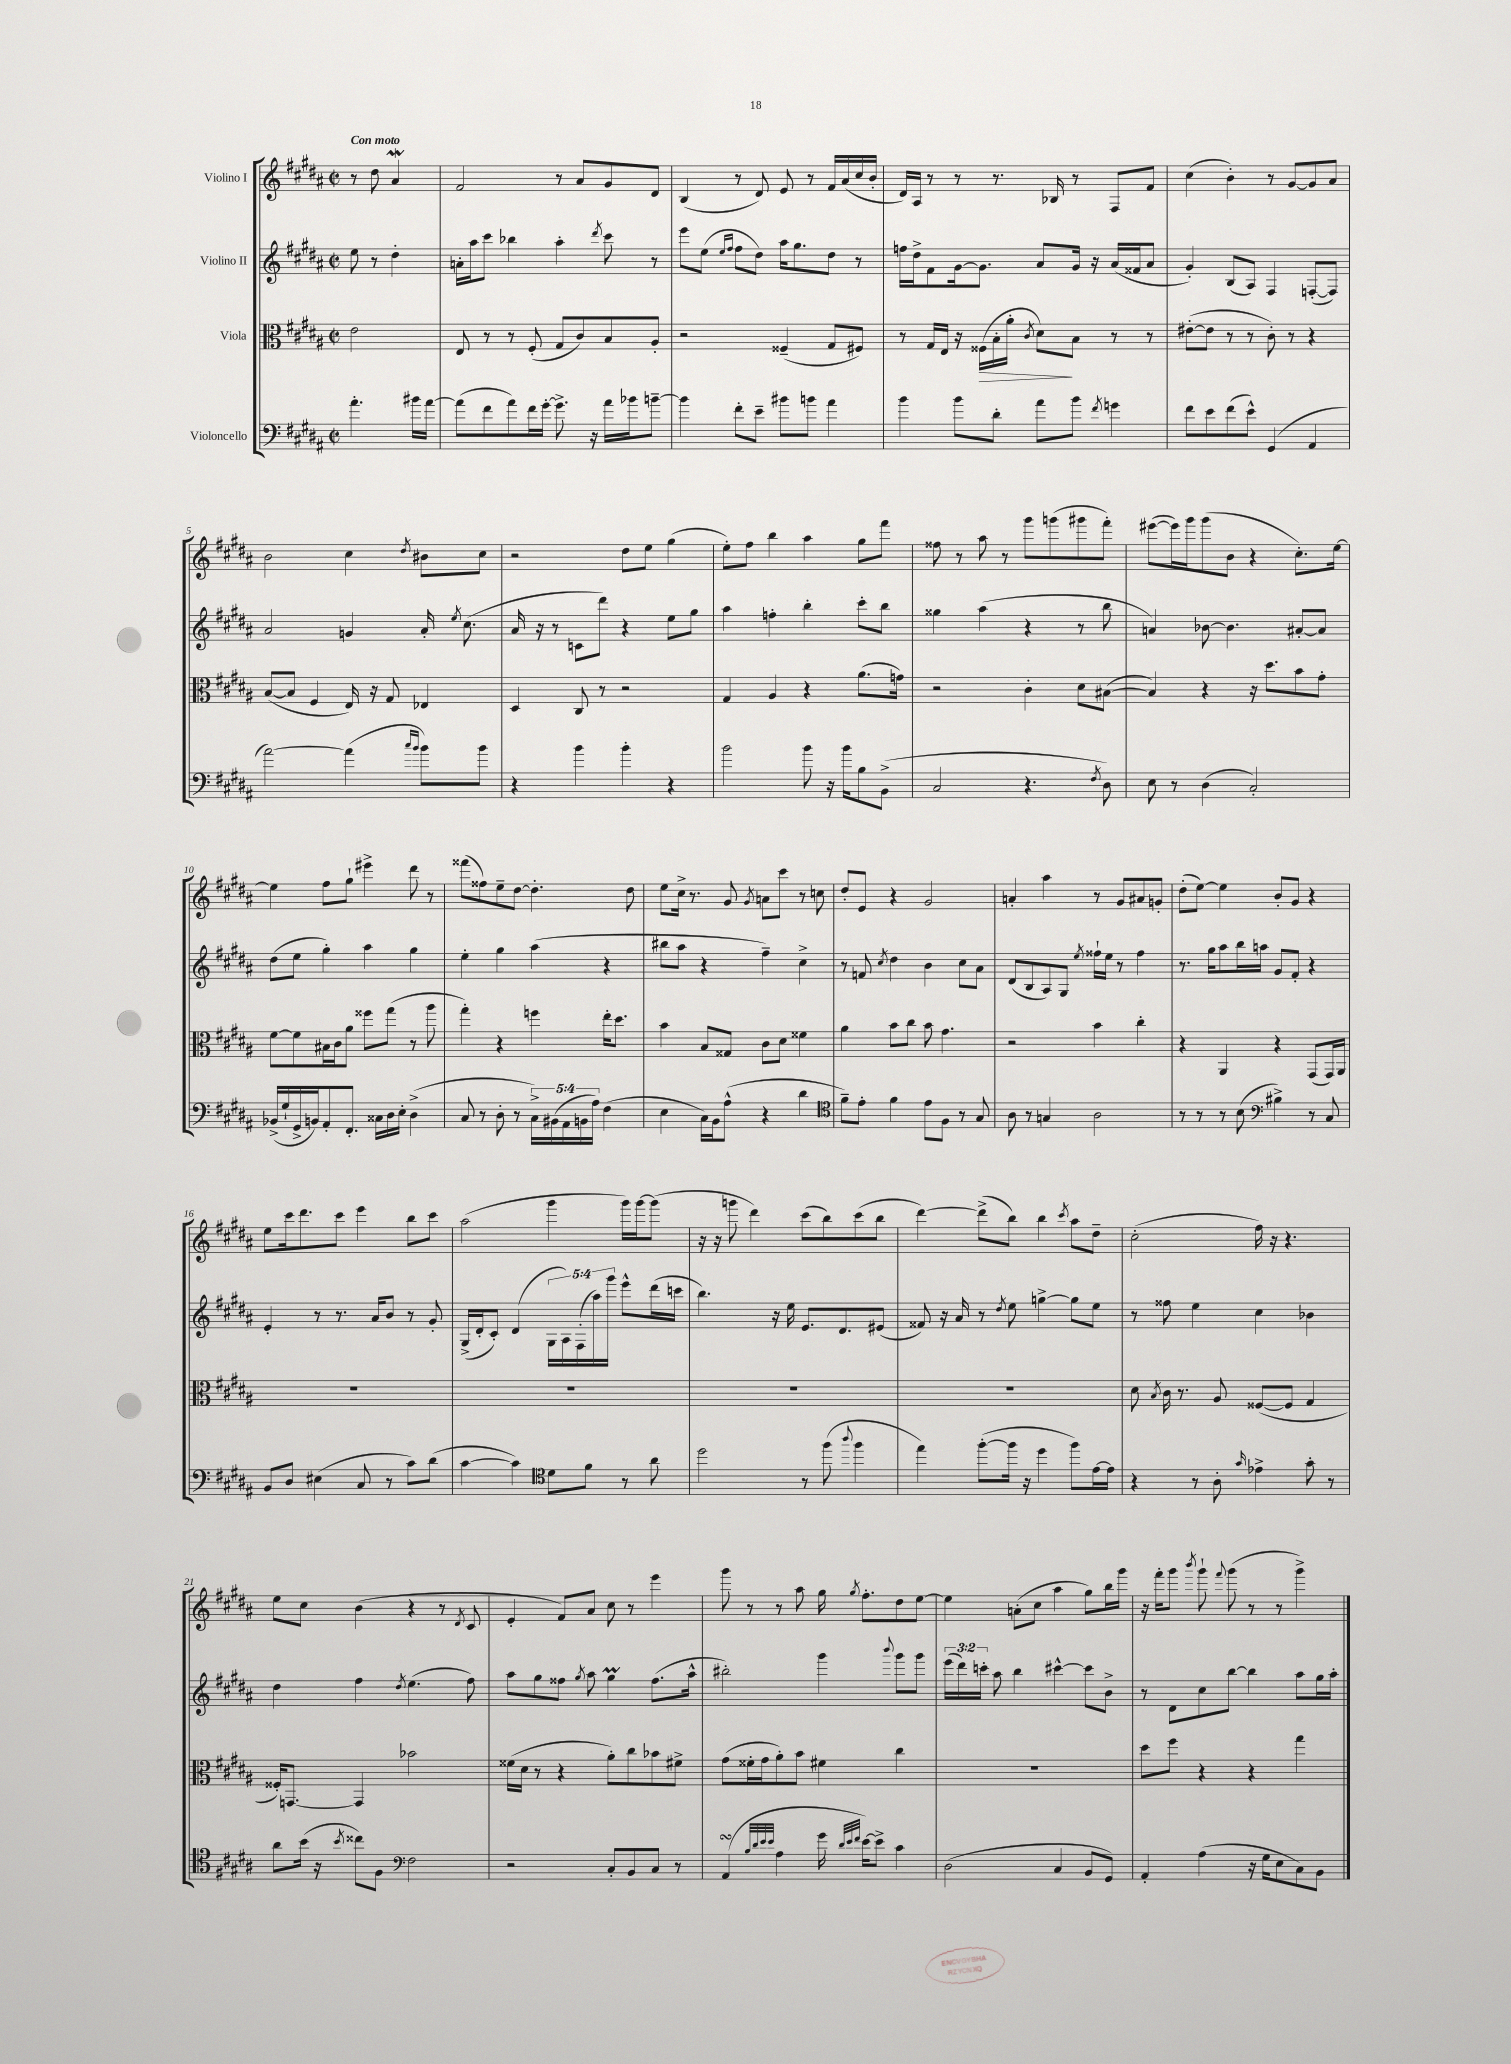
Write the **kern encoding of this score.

**kern	**kern	**dynam	**kern	**kern
*part4	*part3	*part3	*part2	*part1
*staff4	*staff3	*staff3	*staff2	*staff1
*I"Violoncello	*I"Viola	*	*I"Violino II	*I"Violino I
*clefF4	*clefC3	*	*clefG2	*clefG2
*k[f#c#g#d#a#]	*k[f#c#g#d#a#]	*	*k[f#c#g#d#a#]	*k[f#c#g#d#a#]
*M2/2	*M2/2	*	*M2/2	*M2/2
*met(c|)	*met(c|)	*	*met(c|)	*met(c|)
=	=	=	=	=
!	!	!	!	!LO:TX:a:B:t=Con moto
4.a#'\	2e\	.	8ee\	8r
.	.	.	8r	8dd#\
.	.	.	4dd#'\	4a#W/
16b#X\LL	.	.	.	.
[16a#\JJ	.	.	.	.
=1	=1	=1	=1	=1
(8a#\L]	8E/	.	16an'\LL	2f#/
.	.	.	16aa#\J	.
8f#\	8r	.	8ccc#\J	.
8a#\)	8r	.	4bb-X\	.
16f#\L	(8F#'/	.	.	.
[16g#'\JJ	.	.	.	.
8.g#^\]	8G#/L	.	4aa#'\	8r
.	8c#/)	.	.	8a#/L
16r	.	.	.	.
.	.	.	8qddd#/	.
16a#\LL	8B/	.	8ccc#\	8g#/
16b-X\J	.	.	.	.
[8bn~\J	8A#'/J	.	8r	8d#/J
=2	=2	=2	=2	=2
4b\]	2r	.	8eee\L	(4B/
.	.	.	(8ee\J	.
.	.	.	16qqee/LL	.
.	.	.	16qqff#/JJ	.
8f#'\L	.	.	8ff#\L	8r
8e~\J	.	.	8dd#\J)	8d#/)
8b#X\L	(4F##X~/	.	16aa#\KL	8e/
.	.	.	8.gg#\	.
8bn\J	.	.	.	8r
4a#\	8G#/L	.	8dd#\J	16f#/LL
.	.	.	.	(16a#/
.	8F#X/J)	.	8r	16cc#/
.	.	.	.	16b'/JJ
=3	=3	=3	=3	=3
4b\	8r	.	16ffn\LL	16d#/LL)
.	.	.	16dd#^\J	16A#/JJ
.	16G#/LL	.	8f#\	8r
.	16E/JJ	.	.	.
8b\L	16r	.	[16g#\k	8r
!	!	!LO:HP:b	!	!
.	(16F##X\LL	>	8.g#\J]	.
8d#'\J	16B'\	.	.	8.r
.	16a#'\JJ	.	.	.
.	8qc#/	.	.	.
8a#\L	8d#\L)	.	8a#/L	.
.	.	.	.	16B-X/
8b\J	8B\J	]	16g#/Jk	8r
.	.	.	16r	.
8qf#/	.	.	.	.
4gn\	8r	.	(16a#/LL	8F#/L
.	.	.	16f##X/J	.
.	8r	.	8a#/J	8f#/J
=4	=4	=4	=4	=4
8f#\L	([8e#X'\L	.	4g#'/)	(4cc#\
8e\	8e#\J]	.	.	.
(8f#\	8r	.	(8B/L	4b'\)
8e^^\J)	8r	.	8A#/J)	.
(4GG#/	8c#'\)	.	4F#/	8r
.	8r	.	.	[8g#/L
4AA#/	4r	.	([8Fn'/L	8g#/]
.	.	.	8F/J])	8a#/J
!!LO:LB:g=z
=5	=5	=5	=5	=5
[2a#\)	([8B/L	.	2a#/	2b\
.	8B/J]	.	.	.
.	4F#/	.	.	.
(4a#\]	16E/)	.	4gn/	4cc#\
.	16r	.	.	.
.	8G#/	.	.	.
16qqcc#/LL	.	.	.	.
16qqb/JJ	.	.	.	8qdd#/
8b\L)	4E-X/	.	16a#'/	8b#X\L
.	.	.	8qee/	.
.	.	.	(8.cc#\	.
8b\J	.	.	.	8cc#\J
=6	=6	=6	=6	=6
4r	4D#/	.	16a#/	2r
.	.	.	16r	.
.	.	.	8r	.
4b\	8C#/	.	8cn\L	.
.	8r	.	8ddd#\J)	.
4b'\	2r	.	4r	8dd#\L
.	.	.	.	8ee\J
4r	.	.	8ee\L	(4gg#\
.	.	.	8gg#\J	.
=7	=7	=7	=7	=7
2b\	4G#/	.	4aa#\	8ee'\L)
.	.	.	.	8ff#\J
.	4A#/	.	4ffn'\	4bb\
8b\	4r	.	4bb'\	4aa#\
16r	.	.	.	.
16b\KL	.	.	.	.
8B\	(8.a#\L	.	8ccc#'\L	8gg#\L
(8BB^\J	.	.	8bb\J	8fff#\J
.	16gn\Jk)	.	.	.
=8	=8	=8	=8	=8
2C#/	2r	.	4gg##X\	8ff##X\
.	.	.	.	8r
.	.	.	(4aa#\	8aa#\
.	.	.	.	8r
4.r	4c#'\	.	4r	8ggg#\L
.	.	.	.	(8gggn\
.	8d#\L	.	8r	8ggg#X\
8qF#/	.	.	.	.
8D#\)	([8B#X\J	.	8bb\	8fff#'\J)
=9	=9	=9	=9	=9
8E\	4B#/])	.	4an/)	([8eee#X\L
8r	.	.	.	16eee#\L])
.	.	.	.	16ggg#\J
(4D#\	4r	.	[8b-X\	(8ggg#\
.	.	.	4.b-\]	8b\J
2C#'/)	16r	.	.	4r
.	8.dd#\L	.	.	.
.	8b\	.	[8a#X'/L	8.cc#'\L)
.	8g#'\J	.	8a#/J]	.
.	.	.	.	[16ee\Jk
!!LO:LB:g=z
=10	=10	=10	=10	=10
(16BB-X^/LL	[8f#\L	.	(8dd#\L	4ee\]
16G#`/	.	.	.	.
16GG#^/	8f#\]	.	8ee\J	.
16BBn/J)	.	.	.	.
8AA#'/	16B#X\L	.	4gg#'\)	8ff#\L
.	16c#\J	.	.	.
8.FF#'/J	8a#\J	.	.	8gg#`\J
.	8ff##X\L	.	4aa#\	4eee#X^\
16C##X\LL	.	.	.	.
16D#\	(8gg#\J	.	.	.
16E'\JJ	.	.	.	.
(4D#^\	8r	.	4gg#\	8ddd#\
.	8aa#\	.	.	8r
=11	=11	=11	=11	=11
8C#/	4gg#'\)	.	4ee'\	(8fff##X\L
8r	.	.	.	8ff##X\)
8D#'\	4r	.	4gg#\	8ee~\
8r	.	.	.	[8dd#\J
20C#^\LL)	4ffn\	.	(4aa#\	4.dd#'\]
(20BB#X\	.	.	.	.
20AA#\	.	.	.	.
20BBn\	.	.	.	.
20A#\JJ)	.	.	.	.
(4F#\	16ee'\KL	.	4r	.
.	8.dd#\J	.	.	.
.	.	.	.	8dd#\
=12	=12	=12	=12	=12
4E\	4b\	.	8bb#X\L	8ee\L
.	.	.	8aa#\J	16cc#^\Jk
.	.	.	.	8.r
16C#\LL)	8B/L	.	4r	.
16BB\J	.	.	.	.
(8A#^^\J	8G##X/J	.	.	8g#/
.	.	.	.	8qg#/
4r	8c#\L	.	4ff#~\)	8an\L
.	8d#\J	.	.	8ccc#\J
4d#\	4f##X\	.	4cc#^\	8r
.	.	.	.	8ccn\
=13	=13	=13	=13	=13
*clefC4	*	*	*	*
8f#~\L)	4a#\	.	8r	8dd#'/L
8e'\J	.	.	8fn/	8e/J
.	.	.	8qcc#/	.
4f#\	8b\L	.	4dd#\	4r
.	8cc#\J	.	.	.
8e\L	8b\	.	4b\	2g#/
8F#\J	4.g#\	.	.	.
8r	.	.	8cc#\L	.
8G#/	.	.	8a#\J	.
=14	=14	=14	=14	=14
8A#\	2r	.	(8d#/L	4an'/
8r	.	.	8B/	.
4Gn/	.	.	8A#/)	4aa#\
.	.	.	8G#/J	.
.	.	.	8qee/	.
2A#\	4b\	.	16ff##X`\LL	8r
.	.	.	16ee\JJ	.
.	.	.	8r	8g#/L
.	4cc#'\	.	4ff##\	8a#X/
.	.	.	.	8gn'/J
=15	=15	=15	=15	=15
8r	4r	.	8.r	(8dd#'\L
8r	.	.	.	[8ee\J)
.	.	.	16gg#\KL	.
8r	4AA#/	.	8aa#\	4ee\]
(8B\	.	.	16bb\L	.
.	.	.	16aan\JJ	.
*clefF4	*	*	*	*
4B#X^\)	4r	.	8g#/L	8b'/L
.	.	.	8f#'/J	8g#/J
8r	(8GG#/L	.	4r	4r
8C#/	16GG#/L)	.	.	.
.	16AA#/JJ	.	.	.
!!LO:LB:g=z
=16	=16	=16	=16	=16
8BB/L	1r	.	4e'/	8ee\L
8D#/J	.	.	.	16ccc#\k
.	.	.	.	8.ddd#\
(4E#X\	.	.	8r	.
.	.	.	8.r	8ccc#\J
8C#/	.	.	.	4eee\
.	.	.	16a#/KL	.
8r	.	.	8b/J	.
8c#\L)	.	.	8r	8bb\L
(8d#\J	.	.	8g#'/	8ccc#\J
=17	=17	=17	=17	=17
[4c#\	1r	.	(16G#^/LL	(2aa#\
.	.	.	16d#'/J	.
.	.	.	8c#'/J)	.
4c#\])	.	.	(4d#/	.
*clefC4	*	*	*	*
8d#\L	.	.	20G#\LL	4ggg#\
.	.	.	20A#\)	.
.	.	.	(20F#'\	.
8f#\J	.	.	.	.
.	.	.	20aa#\)	.
.	.	.	20ggg#\JJ	.
8r	.	.	8eee^^\L	16ggg#\LL)
.	.	.	.	[16ggg#\J
8a#\	.	.	(16ddd#\L	(8ggg#\J]
.	.	.	16cccn\JJ	.
=18	=18	=18	=18	=18
2dd#\	1r	.	4.bb\)	16r
.	.	.	.	16r
.	.	.	.	8gggn\
.	.	.	.	4ddd#\)
.	.	.	16r	.
.	.	.	16ee\	.
8r	.	.	8.e/L	(8ccc#\L
(8ff#\	.	.	.	8bb\)
.	.	.	8.d#/	.
8qqaa#/	.	.	.	.
4ff#\	.	.	.	(8ccc#\
.	.	.	(8e#X/J	8bb\J
=19	=19	=19	=19	=19
4ee\)	1r	.	8f##X/)	[4ddd#\)
.	.	.	16r	.
.	.	.	16a#/	.
([8ff#'\L	.	.	8r	(8ddd#^\L]
.	.	.	8qdd#/	.
16ff#\Jk]	.	.	8ee\	8bb\J)
16r	.	.	.	.
4dd#\	.	.	[4ggn^\	4bb\
.	.	.	.	8qccc#/
8ff#\L)	.	.	8gg\L]	8aa#\L
[16e\L	.	.	8ee\J	8dd#~\J
16e\JJ]	.	.	.	.
=20	=20	=20	=20	=20
4r	8d#\	.	8r	(2cc#'\
.	8qB/	.	.	.
.	16c#\	.	8ff##X\	.
.	8.r	.	.	.
8r	.	.	4ee\	.
8A#'\	8A#/	.	.	.
16qqg#/	.	.	.	.
4e-X^\	([8F##X/L	.	4cc#\	16ff#\)
.	.	.	.	16r
.	8F##/J]	.	.	4.r
8g#'\	4G#/	.	4b-X\	.
8r	.	.	.	.
!!LO:LB:g=z
=21	=21	=21	=21	=21
8a#\L	16F##X'/KL)	.	4dd#\	8ee\L
.	[8.GGn/J	.	.	.
(16b\Jk	.	.	.	8cc#\J
16r	.	.	.	.
8qb/	.	.	.	.
8cc##X\L)	4GG/]	.	4ff#\	(4b\
8F#\J	.	.	.	.
*clefF4	*	*	*	*
.	.	.	8qdd#/	.
2F#\	2b-X\	.	(4.ee\	4r
.	.	.	.	8r
.	.	.	.	8qd#/
.	.	.	8ff#\)	8c#/
=22	=22	=22	=22	=22
2r	(16f##X\LL	.	8aa#\L	4e'/
.	16d#\JJ	.	.	.
.	8r	.	8gg#\	.
.	4r	.	8ff##X\J	8f#/L)
.	.	.	8qgg#/	.
.	.	.	8aa#\	8a#/J
8C#'/L	8a#'\L)	.	4gg#M\	8cc#\
8BB/	8cc#\	.	.	8r
8C#/J	8b-X\	.	(8.ff##\L	4eee\
8r	8f#X^\J	.	.	.
.	.	.	16aa#^^\Jk	.
=23	=23	=23	=23	=23
(4AA#sSsS/	(8g#\L	.	2bb#X'\)	8ggg#\
.	16f##X'\L	.	.	8r
.	16g#\J	.	.	.
32qqB/LLL	.	.	.	.
32qqd#/	.	.	.	.
32qqe/	.	.	.	.
32qqe/JJJ	.	.	.	.
4A#\	8a#'\)	.	.	8r
.	8b\J	.	.	8aa#\
16g#\	4f#X\	.	4ggg#\	16gg#\
32qqd#/LLL	.	.	.	.
32qqe/	.	.	.	.
32qqf#/JJJ	.	.	.	8qgg#/
[16e\KL)	.	.	.	8.ff#'\L
8e^\J]	.	.	.	.
.	.	.	8qqbbb/	.
4c#\	4cc#\	.	8ggg#\L	8dd#\
.	.	.	8ggg#\J	[8ee\J
=24	=24	=24	=24	=24
(2D#\	1r	.	(24eee\LL	4ee\]
.	.	.	24ddd#\)	.
.	.	.	24cccn'\JJ	.
.	.	.	8aa#\	.
.	.	.	4bb\	(8an'\L
.	.	.	.	8cc#\J
4C#/	.	.	[4ccc#X^^\	4aa#\
8BB/L	.	.	8ccc#\L]	8gg#\L)
8GG#/J)	.	.	8b^\J	16bb\L
.	.	.	.	16ggg#\JJ
=25	=25	=25	=25	=25
4AA#'/	8dd#\L	.	8r	16r
.	.	.	.	16fff#'\KL
.	8ff#\J	.	8d#\L	8ggg#\J
.	.	.	.	8qbbb/
(4A#\	4r	.	8cc#\	8ggg#`\
.	.	.	.	8qqfff#/
.	.	.	[8bb\J	(8ggg#\
16r	4r	.	4bb\]	8r
16G#\KL	.	.	.	.
8E\	.	.	.	8r
8C#\)	4gg#\	.	8aa#\L	4ggg#^\)
8BB\J	.	.	16gg#\L	.
.	.	.	16aa#'\JJ	.
==	==	==	==	==
*-	*-	*-	*-	*-
